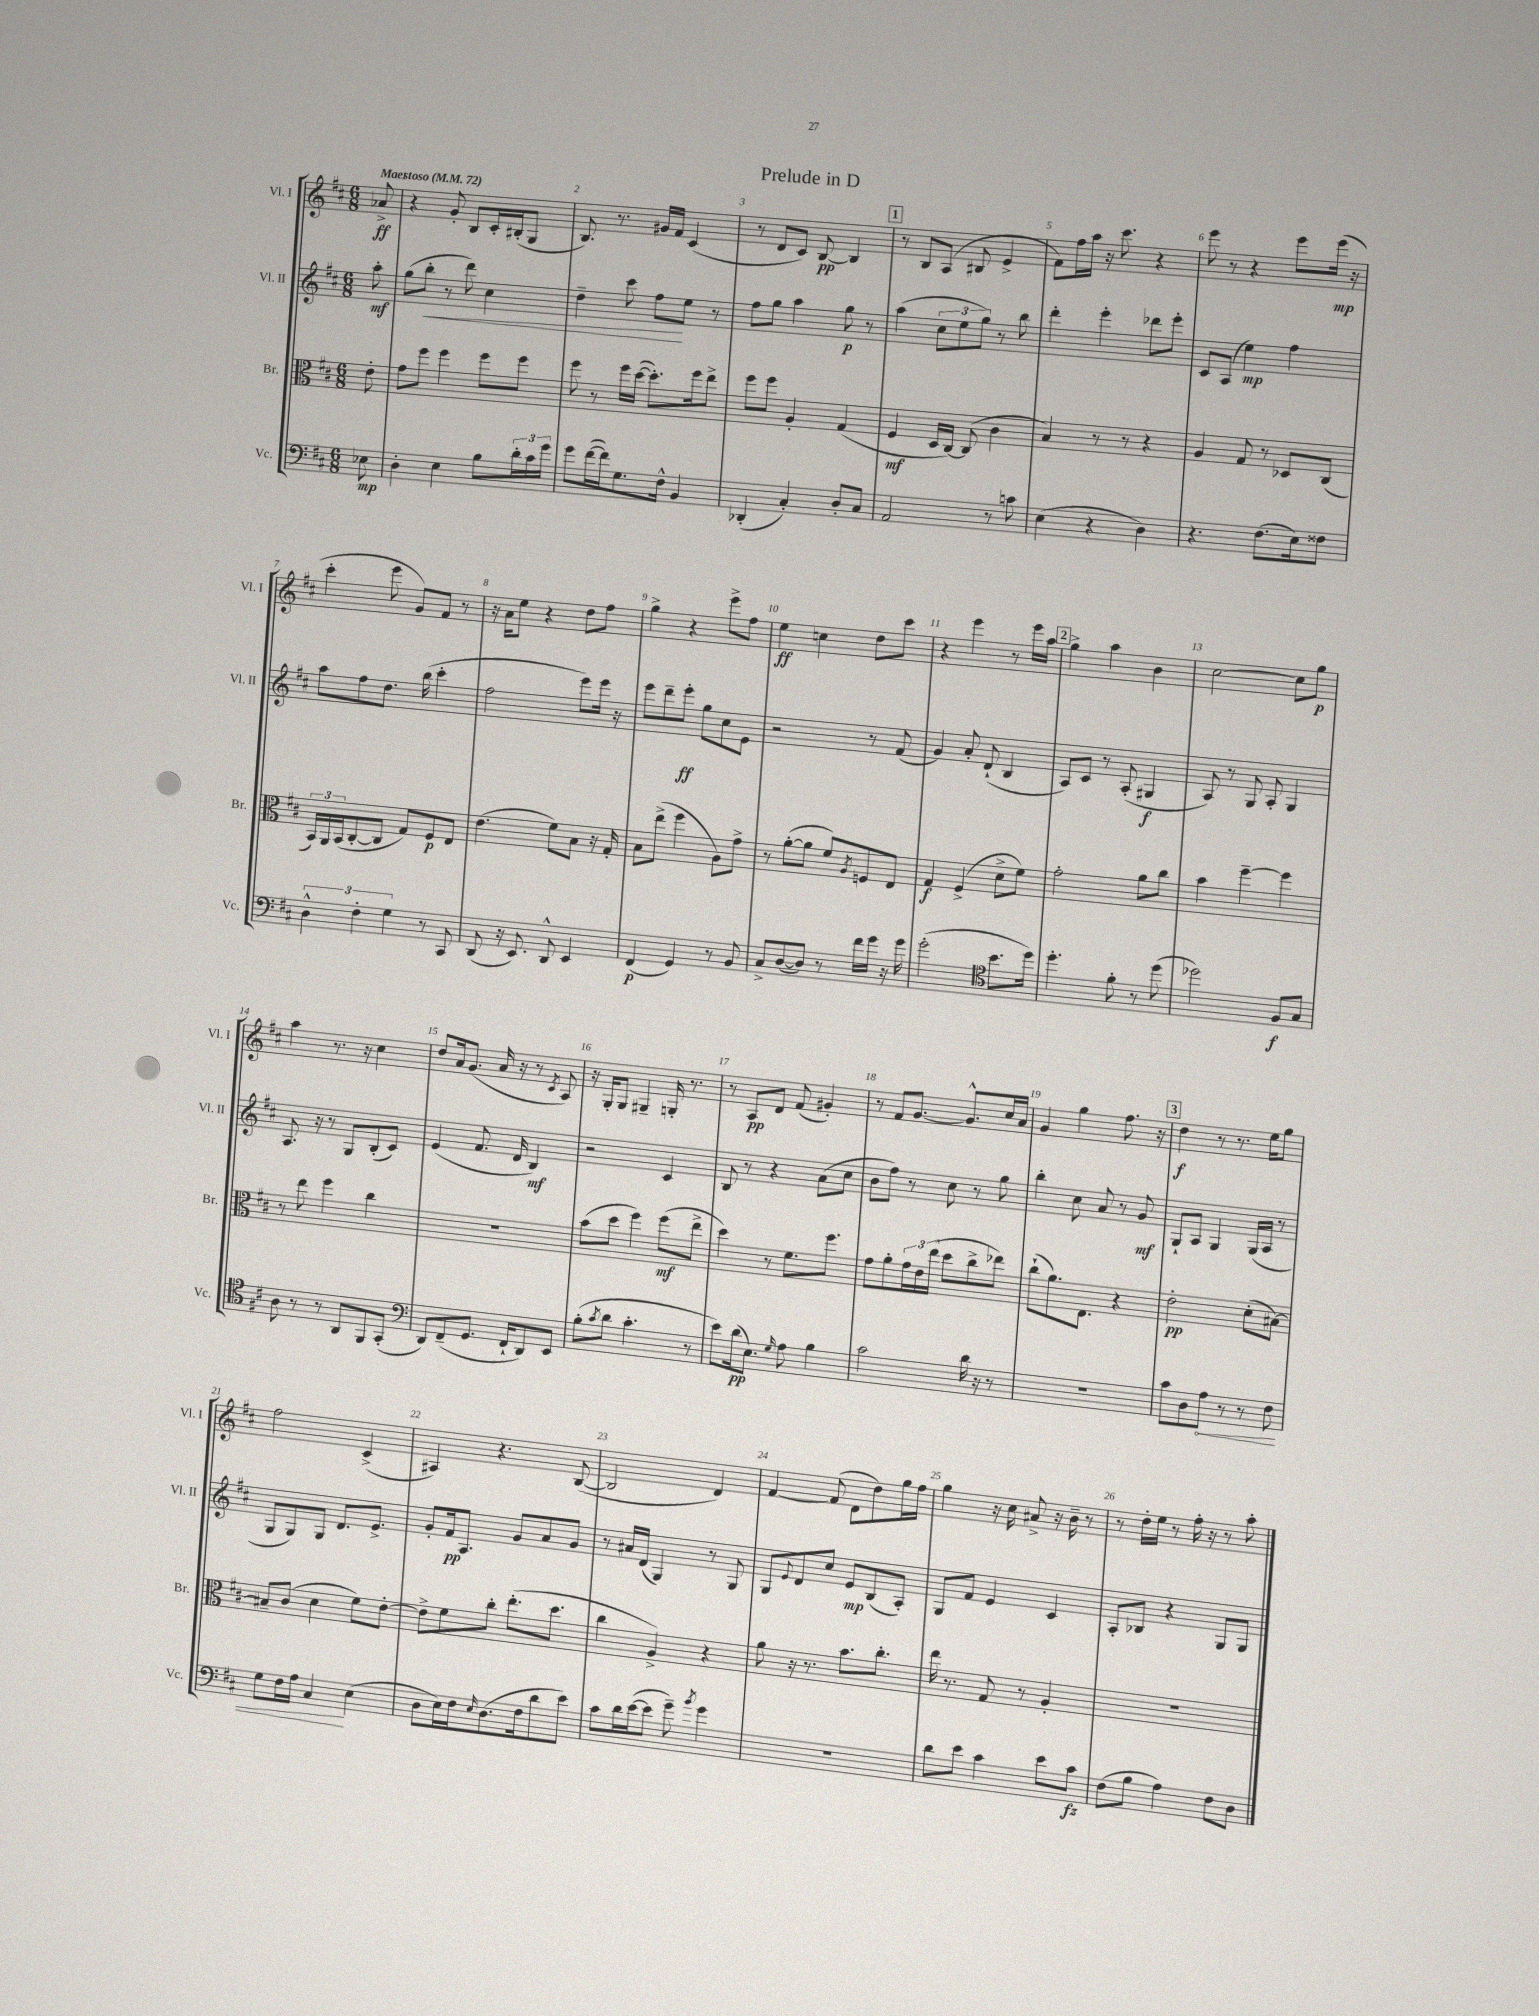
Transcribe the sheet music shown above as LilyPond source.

\header { title = "Prelude in D" }
<<
\new StaffGroup <<
\new Staff = "s0" \with { instrumentName = "Vl. I" shortInstrumentName = "Vl. I" } {
    \clef treble \key d \major \numericTimeSignature \time 6/8 \partial 8 \tempo "Maestoso" 4 = 72
    aes'8->\ff |
    r4 g'8-. b8 cis'16-. bis16-.( g8 |
    b8.) r8. gis'16 fis'16 cis'4( |
    r8 d'8 cis'8) b8~\pp b4 |
    \mark \markup { \box "1" } r8 b8 a8( bis8 e'4-> |
    fis'8) fis''16 a''16 r16 cis'''8. r4 |
    e'''8 r8 r4 e'''8 e'''16\mp( r16 |
    cis'''4-. e'''8 g'8) fis'8 r8 |
    r16 a'16 e''8 r4 d''8 fis''8 |
    g''4-> r4 e'''8-> fis''8 |
    e''4\ff c''4 d''8 cis'''8 |
    r4 e'''4 r8 e'''16 a''16 |
    \mark \markup { \box "2" } g''4-> a''4 b'4 |
    cis''2~ cis''8 g''8\p |
    a''4 r8. r16 cis''4 |
    d''8 a'16 g'8.( a'16 r16 r8 \acciaccatura { cis'8 } a8) |
    r16 g16-. g8 gis4-- g16-. r8. |
    r8 a8\pp d'8 fis'8( gis'4-.) |
    r8 fis'8 g'8.~ g'8.-^ cis''16 a'16 |
    g'4 g''4 fis''8. r16 |
    \mark \markup { \box "3" } d''4\f r8 r8. e''16 g''8 |
    fis''2 cis'4->( |
    ais4) r4. b8~( |
    b2 d'4) |
    fis'4~ fis'8( d'8 d''8) g''16 fis''16 |
    g''4 r16 cis''16 ais'8-> r16 b'16-- r8 |
    r8 d''16-. e''16 r8 fis''16-. r16 r8 a''8-. \bar "|." |
}
\new Staff = "s1" \with { instrumentName = "Vl. II" shortInstrumentName = "Vl. II" } {
    \clef treble \key d \major \numericTimeSignature \time 6/8 \partial 8
    a''8-.\mf |
    g''8( b''8-.\< r8 d'''8) cis''4 |
    d''4-- cis'''8 fis''8\! e''8 r8 |
    fis''8 g''8 a''4 g''8\p r8 |
    \mark \markup { \box "1" } a''4( \tuplet 3/2 { cis''8 e''8 g''8) } r8 b''8 |
    d'''4-. e'''4-. des'''8 e'''8-. |
    cis'8 a8( e''4\mp) fis''4 |
    a''8 fis''8 d''8. b''16( cis'''4-. |
    fis''2 e'''8) e'''16 r16 |
    e'''8 d'''8-- e'''8-.\ff g''8 cis''8 e'8 |
    r2 r8 fis'8( |
    g'4) a'8-. d'8-!( b4 |
    \mark \markup { \box "2" } a8) cis'8 r8 a8-.( gis4\f |
    a8) r8 g8 a8-. g4 |
    a8. r16 r8 g8 b8-.( cis'8) |
    e'4( fis'8. d'16 b4\mf) |
    r2 cis'4 |
    b8 r8 r4 a'8( cis''8 |
    b'8 fis''8) r8 cis''8 r8 g''8 |
    b''4-. cis''8 a'8 r8 g'8\mf |
    \mark \markup { \box "3" } g8-! a8 g4 g16( a16 r8 |
    g8 g8) g8 d'8. e'8.-> |
    g'8-. fis'16\pp a8. g'8 a'8 g'8 |
    r8 ais'16 d'16( g4) r8 g8 |
    g8 \appoggiatura { e'8 } d'8 cis''8 e'8\mp b8( a8-.) |
    g8 fis'8 e'4 cis'4 |
    a8-. bes8 r4 g8 g8 \bar "|." |
}
\new Staff = "s2" \with { instrumentName = "Br." shortInstrumentName = "Br." } {
    \clef alto \key d \major \numericTimeSignature \time 6/8 \partial 8
    e'8-. |
    g'8 fis''8 fis''4 fis''8 fis''8 |
    fis''8 r8 fis''16 d''16~( d''8.-.) fis''16 e''8-> |
    fis''8 fis''8 a4-. g4( |
    \mark \markup { \box "1" } fis4\mf d16 cis16~) cis8( cis'4 |
    b4) r8 r8 r4 |
    a4 g8 r8 des8 cis8( |
    \tuplet 3/2 { b,16) a,16 b,16( } cis8~-. cis8 g8) fis8\p e8 |
    e'4.( fis'8) b8 r16 g16-. |
    b8 e''8->( fis''4 a8) g'8-> |
    r8 a'8~-.( a'8 fis'8) \acciaccatura { a8 } f8 e8 |
    g4\f fis4->( d'8-> fis'8) |
    \mark \markup { \box "2" } g'2-. a'8 cis''8 |
    b'4 fis''4~-- fis''4 |
    r8 e''8 fis''4 cis''4 |
    R2. |
    b'8( d''8 fis''4) fis''8\mf( e''8-> |
    d''4) r8 fis'8. fis''8. |
    g'8 a'8-. \tuplet 3/2 { g'16 e'16 e''16( } d''8 cis''8-> ees''8) |
    cis''8-!( a'8.) e8. r4 |
    \mark \markup { \box "3" } e'2-.\pp d'8-.( bis8~) |
    bis8-- cis'8( d'4 fis'8) e'8~-. |
    e'8-> fis'8 cis''8-. e''8.-.( d''8. |
    cis''4 a4->) r4 |
    a'8 r16 r8. b'8. cis''8.-. |
    e''16 r8. g8 r8 a4-. |
    R2. \bar "|." |
}
\new Staff = "s3" \with { instrumentName = "Vc." shortInstrumentName = "Vc." } {
    \clef bass \key d \major \numericTimeSignature \time 6/8 \partial 8
    ees8\mp |
    d4-. e4 b8 \tuplet 3/2 { d'16-. cis'16 g'16 } |
    g'8 fis'16~( fis'16) g8. fis16-^ b,4 |
    des,4-.( cis4-.) d8-. cis8 |
    \mark \markup { \box "1" } a,2 r8 c'8 |
    e4( r4 d4) |
    r4. fis8.( e16) fisis8 |
    \tuplet 3/2 { d4-^ fis4-. g4 } r8 cis,8 |
    d,8( r16 e,8.) d,8-^ e,4 |
    fis,4\p( g,4) r8 b,8 |
    cis8-> d8~( d8) r8 fis'16 g'16 r16 g'16 |
    g'2-.( \clef tenor b'8. d''16) |
    \mark \markup { \box "2" } d''4.-. fis'8-. r8 d''8( |
    des''2) fis8\f g8 |
    a8 r8 r8 a,8 fis,8 g,8-.( |
    \clef bass d,8) fis,8--( g,8. fis,16-! d,8) e,8 |
    b8-.( \acciaccatura { cis'8 } d'8 cis'4.-. r8 |
    e'8) d'16\pp( e8.) \grace { g16 } a8 b4 |
    cis'2 d'16 r16 r8 |
    R2. |
    \mark \markup { \box "3" } cis'8 d8 \once \override Hairpin.circled-tip = ##t a8\< r8 r8 fis8 |
    g8 fis16 a16 cis4\! e4( |
    d8 e16) fis16 \grace { e16 } d8.( fis16 d'8 e'8) |
    cis'8 d'16 e'16~( e'8 g'8--) \acciaccatura { b'8 } g'4 |
    R2. |
    d'8 e'8 cis'4 e'8 cis'8\fz |
    fis8( b8 a4) fis8 d8 \bar "|." |
}
>>
>>
\layout { \context { \Score \override BarNumber.break-visibility = ##(#f #t #t) barNumberVisibility = #all-bar-numbers-visible } }
